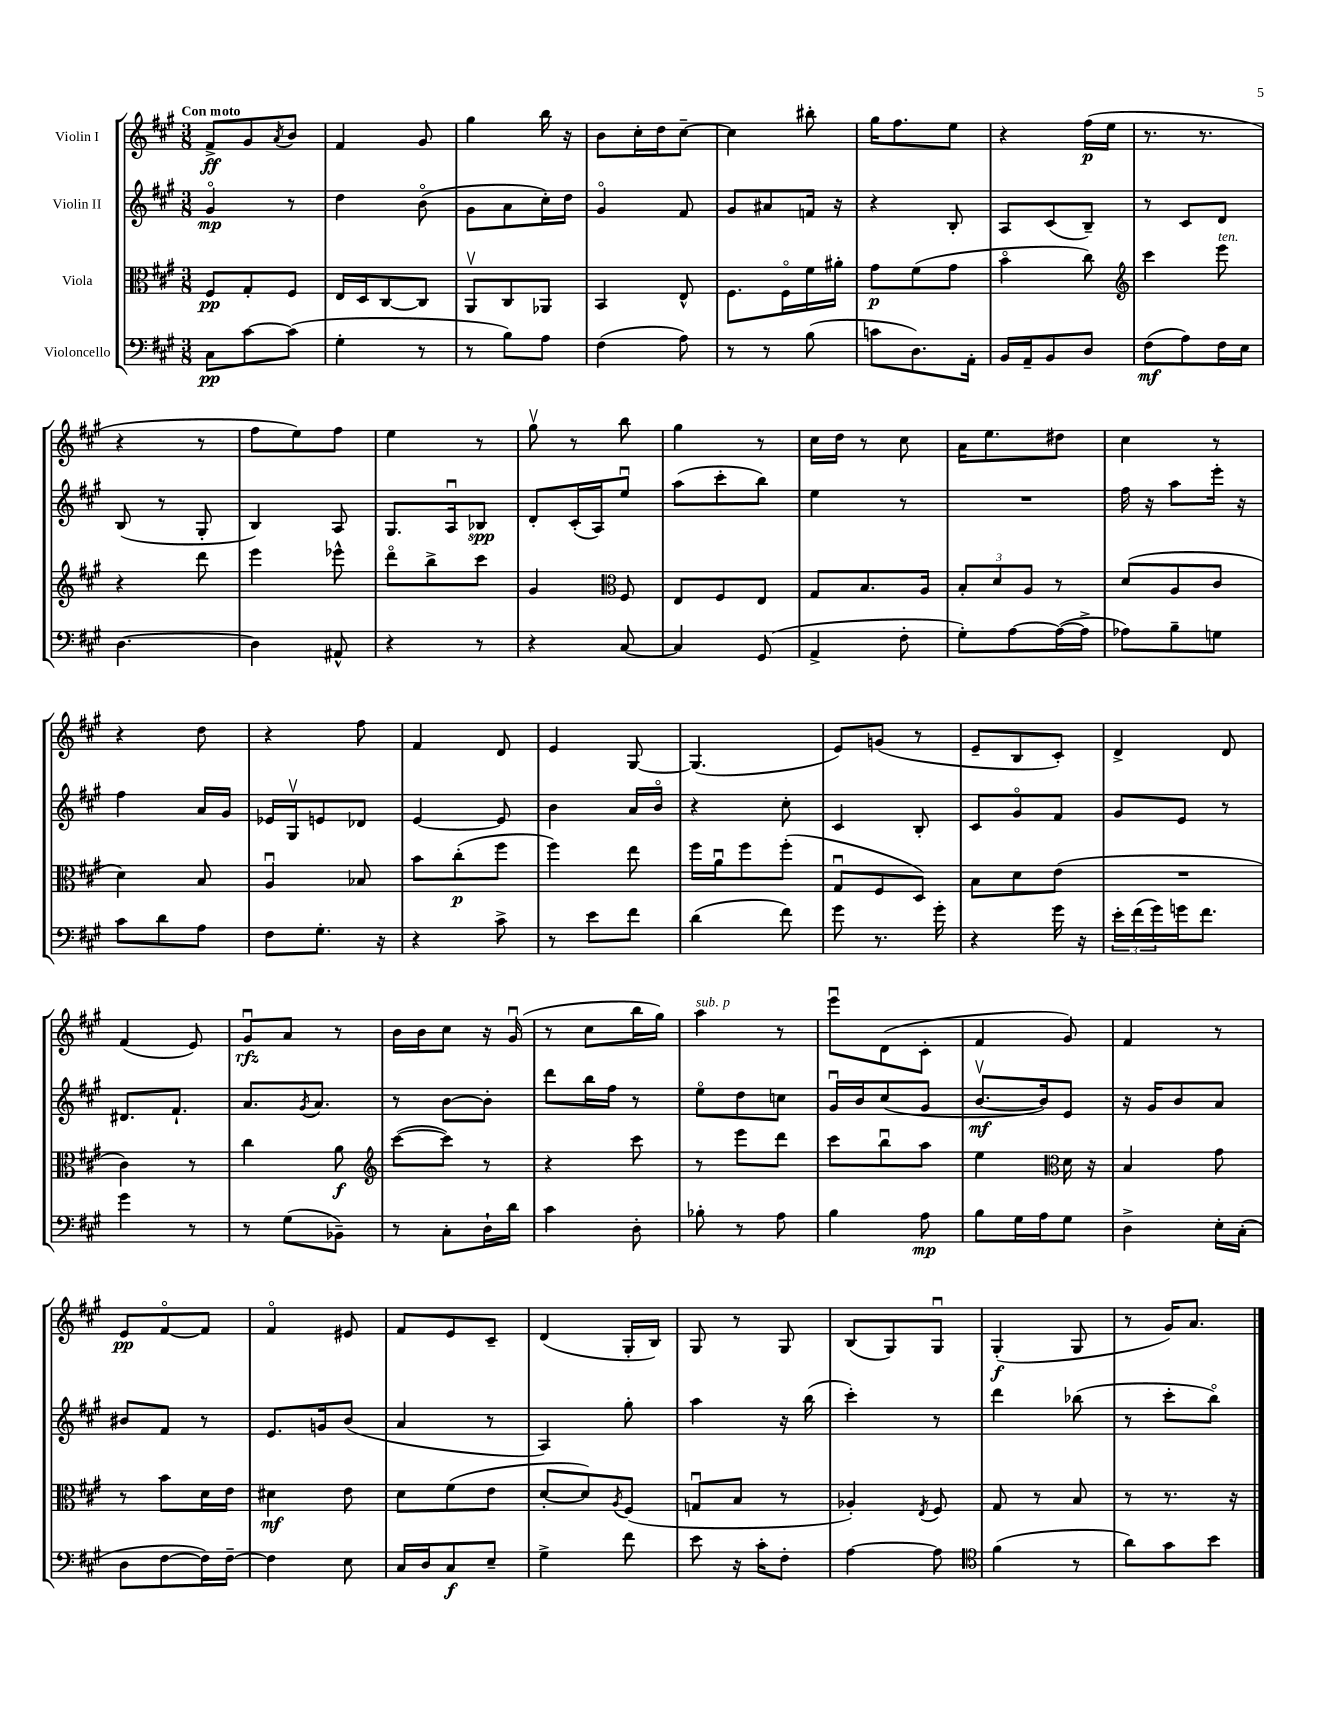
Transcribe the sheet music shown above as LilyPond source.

<<
\new StaffGroup <<
\new Staff = "s0" \with { instrumentName = "Violin I" } {
    \clef treble \key a \major \numericTimeSignature \time 3/8 \tempo "Con moto"
    fis'8->\ff gis'8 \acciaccatura { a'8 } b'8 |
    fis'4 gis'8 |
    gis''4 b''16 r16 |
    b'8 cis''16-. d''16 cis''8~-- |
    cis''4 bis''8-. |
    gis''16 fis''8. e''8 |
    r4 fis''16\p( e''16 |
    r8. r8. |
    r4 r8 |
    fis''8 e''8) fis''8 |
    e''4 r8 |
    gis''8\upbow r8 b''8 |
    gis''4 r8 |
    cis''16 d''16 r8 cis''8 |
    a'16 e''8. dis''8 |
    cis''4 r8 |
    r4 d''8 |
    r4 fis''8 |
    fis'4 d'8 |
    e'4 gis8~ |
    gis4.( |
    e'8) g'8( r8 |
    e'8-- b8 cis'8-.) |
    d'4-> d'8 |
    fis'4( e'8) |
    gis'8\downbow\rfz a'8 r8 |
    b'16 b'16 cis''8 r16 gis'16\downbow( |
    r8 cis''8 b''16 gis''16) |
    a''4^\markup { \italic "sub. p" } r8 |
    e'''8\downbow d'8( cis'8-. |
    fis'4 gis'8) |
    fis'4 r8 |
    e'8\pp fis'8~\flageolet fis'8 |
    fis'4\flageolet eis'8 |
    fis'8 e'8 cis'8-- |
    d'4( gis16-. b16) |
    gis8 r8 gis8 |
    b8( gis8) gis8\downbow |
    gis4-.\f( gis8 |
    r8 gis'16) a'8. \bar "|." |
}
\new Staff = "s1" \with { instrumentName = "Violin II" } {
    \clef treble \key a \major \numericTimeSignature \time 3/8
    gis'4\flageolet\mp r8 |
    d''4 b'8\flageolet( |
    gis'8 a'8 cis''16-.) d''16 |
    gis'4\flageolet fis'8 |
    gis'8 ais'8 f'16 r16 |
    r4 b8-. |
    a8 cis'8( b8--) |
    r8 cis'8 d'8 |
    b8( r8 gis8-. |
    b4) a8 |
    gis8. a16\downbow bes8\spp |
    d'8-. cis'16-.( a16) e''8\downbow |
    a''8( cis'''8-. b''8) |
    e''4 r8 |
    R4. |
    fis''16 r16 a''8 e'''16-. r16 |
    fis''4 a'16 gis'16 |
    ees'16 gis16\upbow e'8 des'8 |
    e'4~ e'8 |
    b'4 a'16 b'16\flageolet |
    r4 cis''8-. |
    cis'4 b8-. |
    cis'8 gis'8\flageolet fis'8 |
    gis'8 e'8 r8 |
    dis'8. fis'8.-! |
    a'8. \acciaccatura { gis'8 } a'8. |
    r8 b'8~ b'8-. |
    d'''8 b''16 fis''16 r8 |
    e''8\flageolet d''8 c''8 |
    gis'16\downbow b'16 cis''8( gis'8 |
    b'8.~\upbow\mf b'16) e'8 |
    r16 gis'16 b'8 a'8 |
    bis'8 fis'8 r8 |
    e'8. g'16 b'8( |
    a'4 r8 |
    a4) gis''8-. |
    a''4 r16 b''16( |
    cis'''4-.) r8 |
    d'''4 bes''8( |
    r8 cis'''8-. b''8\flageolet) \bar "|." |
}
\new Staff = "s2" \with { instrumentName = "Viola" } {
    \clef alto \key a \major \numericTimeSignature \time 3/8
    fis8\pp gis8-. fis8 |
    e16 d16 cis8~ cis8 |
    a,8\upbow cis8 aes,8 |
    b,4 e8-^ |
    fis8. fis16\flageolet fis'16 ais'16-. |
    gis'8\p fis'8( gis'8 |
    b'4\flageolet cis''8) |
    \clef treble cis'''4 e'''8^\markup { \italic "ten." } |
    r4 d'''8 |
    e'''4 ees'''8-^ |
    d'''8\flageolet b''8-> cis'''8 |
    gis'4 \clef alto fis8 |
    e8 fis8 e8 |
    gis8 b8. a16 |
    \tuplet 3/2 { b8-. d'8 a8 } r8 |
    d'8( a8 cis'8 |
    d'4) b8 |
    a4\downbow bes8 |
    b'8 cis''8-.\p( fis''8 |
    fis''4) e''8 |
    fis''16 a'16\downbow fis''8 fis''8-.( |
    gis8\downbow fis8 d8) |
    b8 d'8 e'8( |
    R4. |
    cis'4) r8 |
    cis''4 a'8\f |
    \clef treble cis'''8~( cis'''8) r8 |
    r4 cis'''8 |
    r8 e'''8 d'''8 |
    cis'''8 b''8\downbow a''8 |
    e''4 \clef alto d'16 r16 |
    b4 gis'8 |
    r8 b'8 d'16 e'16 |
    dis'4\mf e'8 |
    d'8 fis'8( e'8 |
    d'8~-. d'8) \acciaccatura { a8 } fis8( |
    g8\downbow b8 r8 |
    aes4-.) \acciaccatura { e8 } fis8 |
    gis8 r8 b8 |
    r8 r8. r16 \bar "|." |
}
\new Staff = "s3" \with { instrumentName = "Violoncello" } {
    \clef bass \key a \major \numericTimeSignature \time 3/8
    cis8\pp cis'8~ cis'8( |
    gis4-. r8 |
    r8 b8) a8 |
    fis4( a8) |
    r8 r8 b8( |
    c'8 d8.) a,16-. |
    b,16 a,16-- b,8 d8 |
    fis8\mf( a8) fis16 e16 |
    d4.~ |
    d4 ais,8-^ |
    r4 r8 |
    r4 cis8~ |
    cis4 gis,8( |
    a,4-> fis8-. |
    gis8-.) a8~ a16~( a16-> |
    aes8) b8-- g8 |
    cis'8 d'8 a8 |
    fis8 gis8.-. r16 |
    r4 cis'8-> |
    r8 e'8 fis'8 |
    d'4( fis'8) |
    gis'8 r8. gis'16-. |
    r4 gis'16 r16 |
    \tuplet 3/2 { e'16-. fis'16( gis'16) } g'16 fis'8. |
    gis'4 r8 |
    r8 gis8( bes,8--) |
    r8 cis8-. d16-! d'16 |
    cis'4 d8-. |
    bes8-. r8 a8 |
    b4 a8\mp |
    b8 gis16 a16 gis8 |
    d4-> e16-. cis16-.( |
    d8 fis8~ fis16) fis16~-- |
    fis4 e8 |
    cis16 d16 cis8\f e8-- |
    gis4-> fis'8 |
    e'8 r16 cis'16-. fis8-. |
    a4~ a8 |
    \clef tenor fis'4( r8 |
    a'8) gis'8 b'8 \bar "|." |
}
>>
>>
\layout { \context { \Score \remove "Bar_number_engraver" } }
